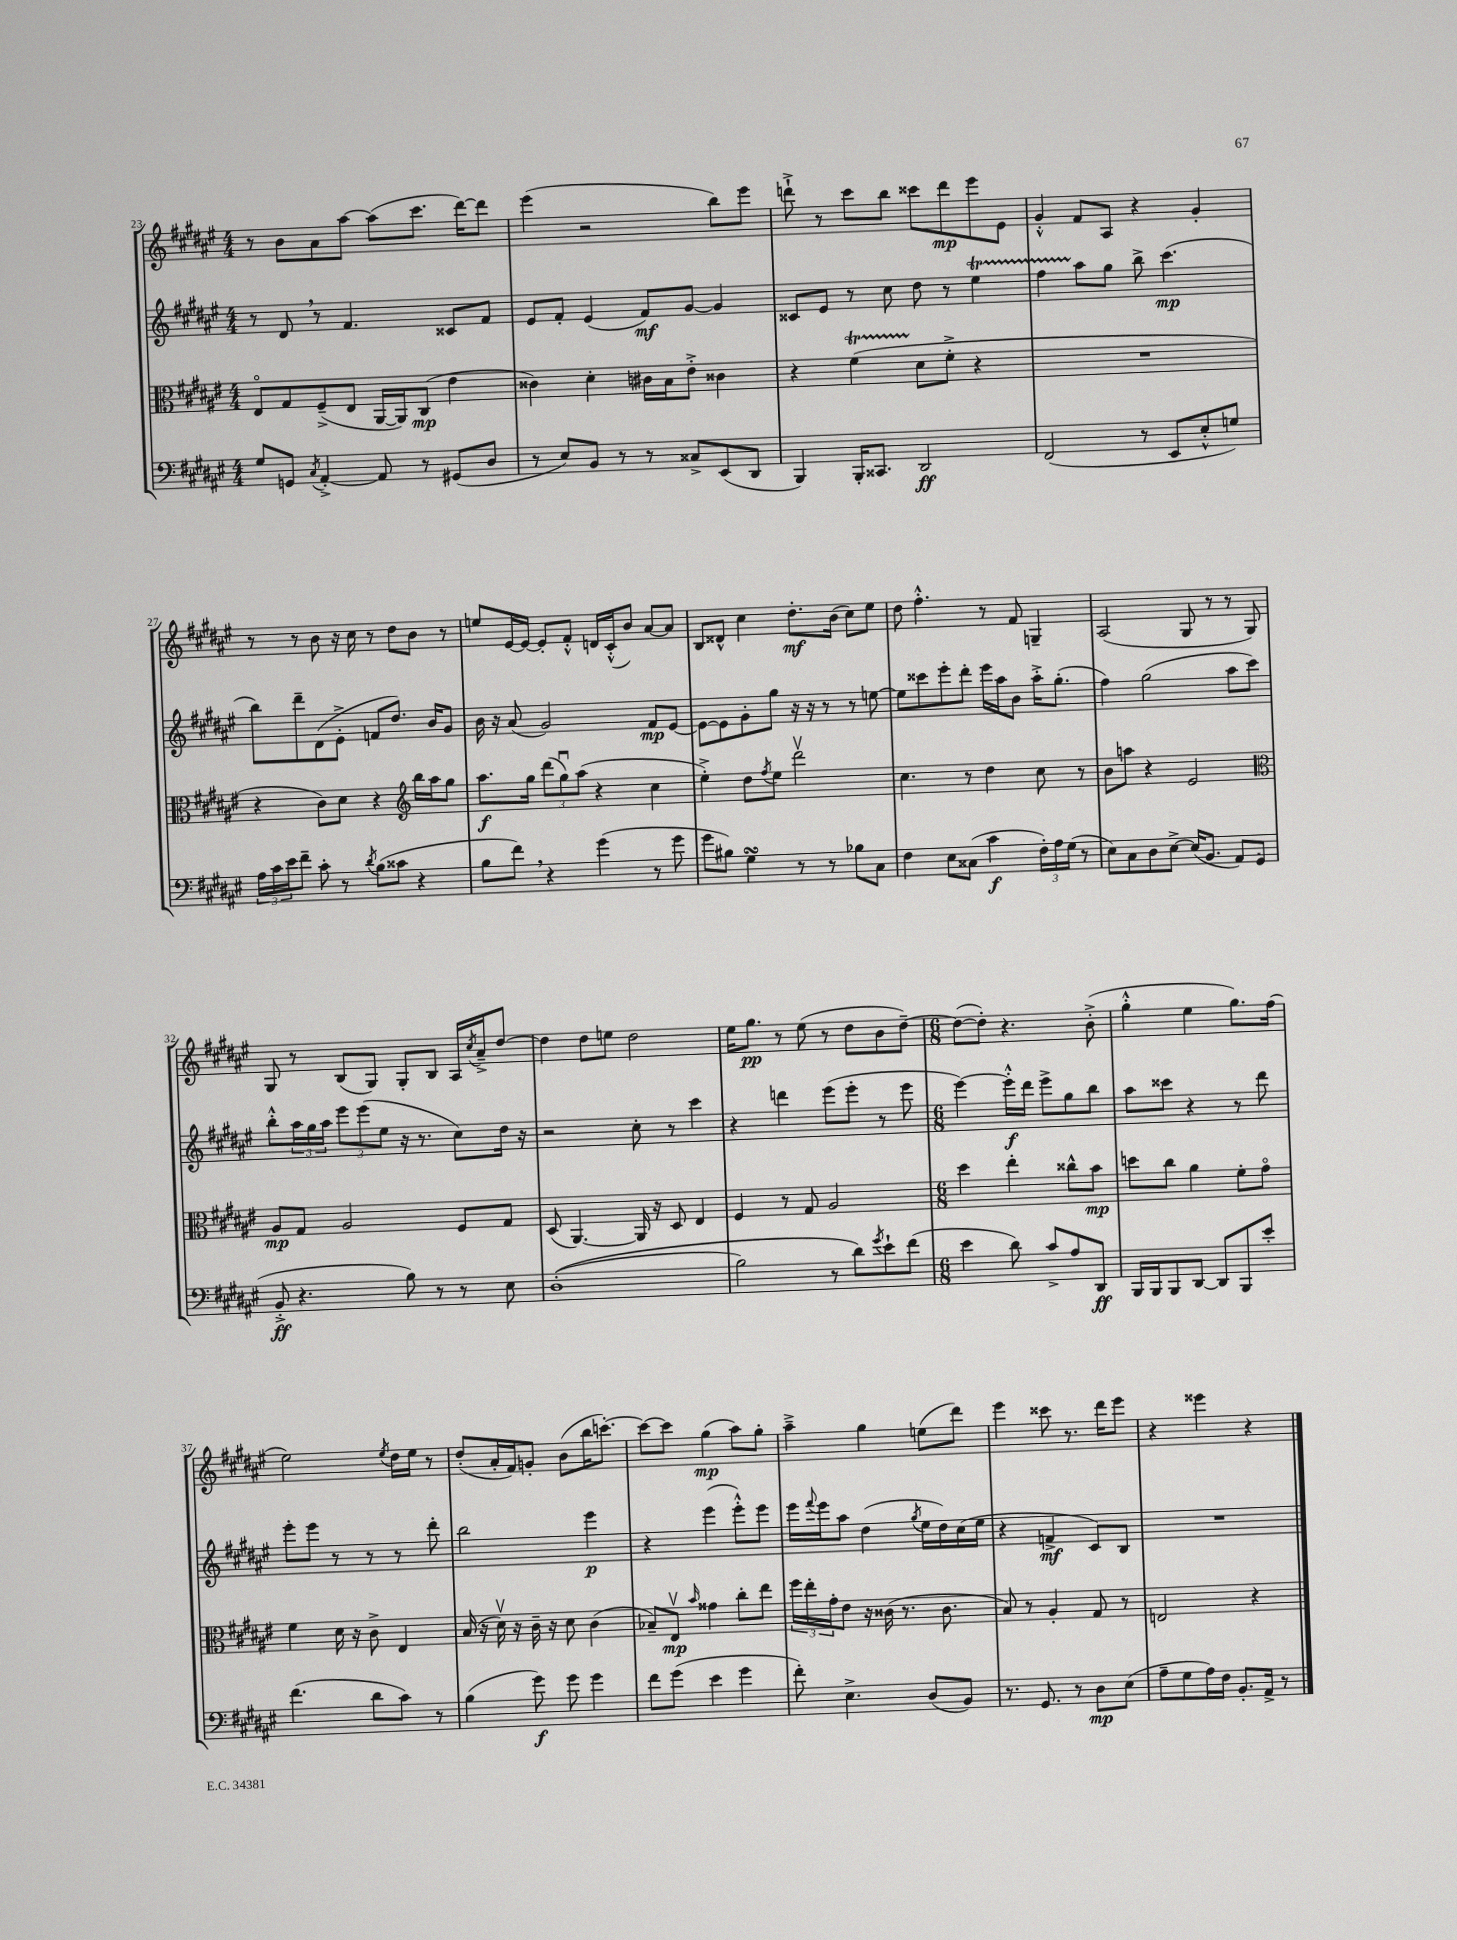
<<
\new StaffGroup <<
\new Staff = "s0" {
    \clef treble \key fis \major \numericTimeSignature \time 4/4
    r8 b'8 ais'8 ais''8~ ais''8( cis'''8. dis'''16~) dis'''8 |
    eis'''4( r2 b''8) eis'''8 |
    d'''8-!-> r8 cis'''8 b''8 cisis'''8 d'''8\mp eis'''8 eis'8 |
    gis'4-.-^ fis'8 ais8 r4 gis'4-. |
    r8 r8 b'8 r16 cis''16 r8 dis''8 b'8 r8 |
    e''8 eis'16~ eis'16~ eis'8-. fis'8-.-^ d'16 cis'16-.-^( b'8) ais'8~ ais'8 |
    b8 disis'8-^ cis''4 dis''8.-.\mf b'16( cis''8) eis''8 |
    dis''8 fis''4.-.-^ r8 fis'8 g4-- |
    ais2( gis8 r8 r8 gis8) |
    gis8 r8 b8( gis8) gis8-. b8 ais16 \acciaccatura { cis''8 } ais'16---> dis''8~ |
    dis''4 dis''8 e''8 dis''2 |
    eis''16 gis''8.\pp r8 eis''8( r8 dis''8 b'8 dis''8~--) |
    \numericTimeSignature \time 6/8 dis''8~( dis''8-.) r4. b'8-.->( |
    gis''4-.-^ eis''4 gis''8.) fis''16( |
    eis''2) \acciaccatura { eis''8 } dis''16 eis''16 r8 |
    dis''8-.( ais'16-. fis'16) g'8-. b'8( b''16 c'''8.~-.) |
    c'''8~ c'''8 gis''4\mp( ais''8) gis''8-. |
    ais''4---> gis''4 e''8( dis'''8) |
    eis'''4 cisis'''8 r8. dis'''16 eis'''8 |
    r4 eisis'''4 r4 \bar "|." |
}
\new Staff = "s1" {
    \clef treble \key fis \major \numericTimeSignature \time 4/4
    r8 dis'8 \breathe r8 fis'4. cisis'8 fis'8 |
    eis'8 fis'8-. eis'4( fis'8\mf) gis'8~ gis'4 |
    cisis'8 eis'8 r8 cis''8 dis''8 r8 eis''4\startTrillSpan |
    fis''4 ais''8\stopTrillSpan gis''8 b''8-> cis'''4.\mp( |
    b''8) dis'''8-- dis'8( eis'8-.-> f'8 dis''8.) b'16 gis'8 |
    b'16 r16 ais'8( gis'2) fis'8\mp eis'8~ |
    eis'8~ eis'8 gis'8-. gis''8 r16 r16 r8 r8 e''8~ |
    e''8 cisis'''8 eis'''8-. dis'''8-. eis'''16 ais''16 b'8 ais''16-.-> gis''8.-.( |
    fis''4) gis''2( ais''8 cis'''8) |
    b''8-.-^ \tuplet 3/2 { ais''16 gis''16 ais''16 } \tuplet 3/2 { eis'''8 eis'''8( eis''8 } r16 r8. cis''8) dis''16 r16 |
    r2 cis''8-. r8 cis'''4 |
    r4 d'''4 eis'''8( eis'''8-. r8 eis'''8 |
    \numericTimeSignature \time 6/8 eis'''4~) eis'''16-.-^\f dis'''16 eis'''8-> gis''8 b''8 |
    ais''8 cisis'''8 r4 r8 dis'''8 |
    eis'''8-. eis'''8 r8 r8 r8 dis'''8-. |
    b''2 eis'''4\p |
    r4 eis'''4( eis'''8-.-^) eis'''8 |
    eis'''16 \appoggiatura { fis'''8 } eis'''16 ais''8 dis''4( \acciaccatura { gis''8 } eis''16 dis''16) cis''16( eis''16 |
    r4 f'4->\mf cis'8) b8 |
    R2. \bar "|." |
}
\new Staff = "s2" {
    \clef alto \key fis \major \numericTimeSignature \time 4/4
    eis8\flageolet gis8 fis8--->( eis8 ais,16~ ais,16) cis8\mp( eis'4 |
    cisis'4) dis'4-. cis'16 b16 eis'8-.-> cisis'4 |
    r4 fis'4\startTrillSpan( dis'8\stopTrillSpan fis'8-.-> r4 |
    R1 |
    r4 cis'8) dis'8 r4 \clef treble b''16 ais''16 gis''8 |
    ais''8.\f gis''16 \tuplet 3/2 { dis'''8( gis''8\downbow) ais''8( } r4 cis''4 |
    eis''4-.->) dis''8 \acciaccatura { fis''8 } eis''8 dis'''2\upbow |
    cis''4. r8 dis''4 cis''8 r8 |
    b'8 a''8 r4 eis'2 |
    \clef alto ais8\mp gis8 ais2 fis8 gis8 |
    dis8( ais,4.~) ais,16 r16 dis8 eis4 |
    fis4 r8 gis8 ais2 |
    \numericTimeSignature \time 6/8 dis''4 eis''4-. cisis''8-^ b'8\mp |
    d''8 cis''8 ais'4 fis'8-. gis'8\flageolet |
    fis'4 dis'16 r16 cis'8-> eis4 |
    b16( r16 dis'16\upbow) r16 cis'16-- r16 dis'8 cis'4( |
    bes8--) eis8\upbow\mp \grace { b'16 } gisis'4 cis''8-. eis''8 |
    \tuplet 3/2 { fis''16 eis''16-. gis'16-. } eis'8 r16 cisis'16( r8. cisis'8. |
    b8) r8 ais4-. gis8 r8 |
    e2 r4 \bar "|." |
}
\new Staff = "s3" {
    \clef bass \key fis \major \numericTimeSignature \time 4/4
    gis8 g,8 \acciaccatura { cis8 } ais,4~-.-> ais,8 r8 gis,8( dis8 |
    r8 eis8) b,8 r8 r8 cisis8-> eis,8( dis,8 |
    b,,4) b,,16-. cisis,8. dis,2\ff |
    fis,2( r8 eis,8 eis8-.-^ g8) |
    \tuplet 3/2 { ais16 cis'16 eis'16 } fis'8-- cis'8-. r8 \acciaccatura { dis'8 } b8( cisis'8 r4 |
    b8 fis'8) \breathe r4 gis'4( r8 gis'8 |
    gis'8 bis8) gis4\turn r8 r8 bes8 cis8 |
    fis4 eis8 cisis8( cis'4\f \tuplet 3/2 { fis16-.) ais16 gis16( } r8 |
    eis8) cis8 dis8 eis8~-> eis16( b,8. ais,8) gis,8( |
    b,8-.->\ff r4. b8) r8 r8 eis8 |
    dis1-.(\( |
    b2) r8 dis'8\) \acciaccatura { gis'8 } eis'8-! fis'8( |
    \numericTimeSignature \time 6/8 eis'4 dis'8) cis'8-> ais8 dis,8\ff |
    b,,16 b,,16 b,,8 dis,8~ dis,8 b,,8 eis'8-. |
    fis'4.( dis'8 cis'8) r8 |
    b4( gis'8\f) gis'8 gis'4 |
    fis'8 gis'8( eis'4 gis'4 |
    fis'8-.) eis4.-> dis8( b,8) |
    r8. gis,8. r8 dis8\mp eis8( |
    ais8-- gis8 ais16) fis16 b,8.-. ais,16-> r8 \bar "|." |
}
>>
>>
\layout { \context { \Score currentBarNumber = #23 } }
